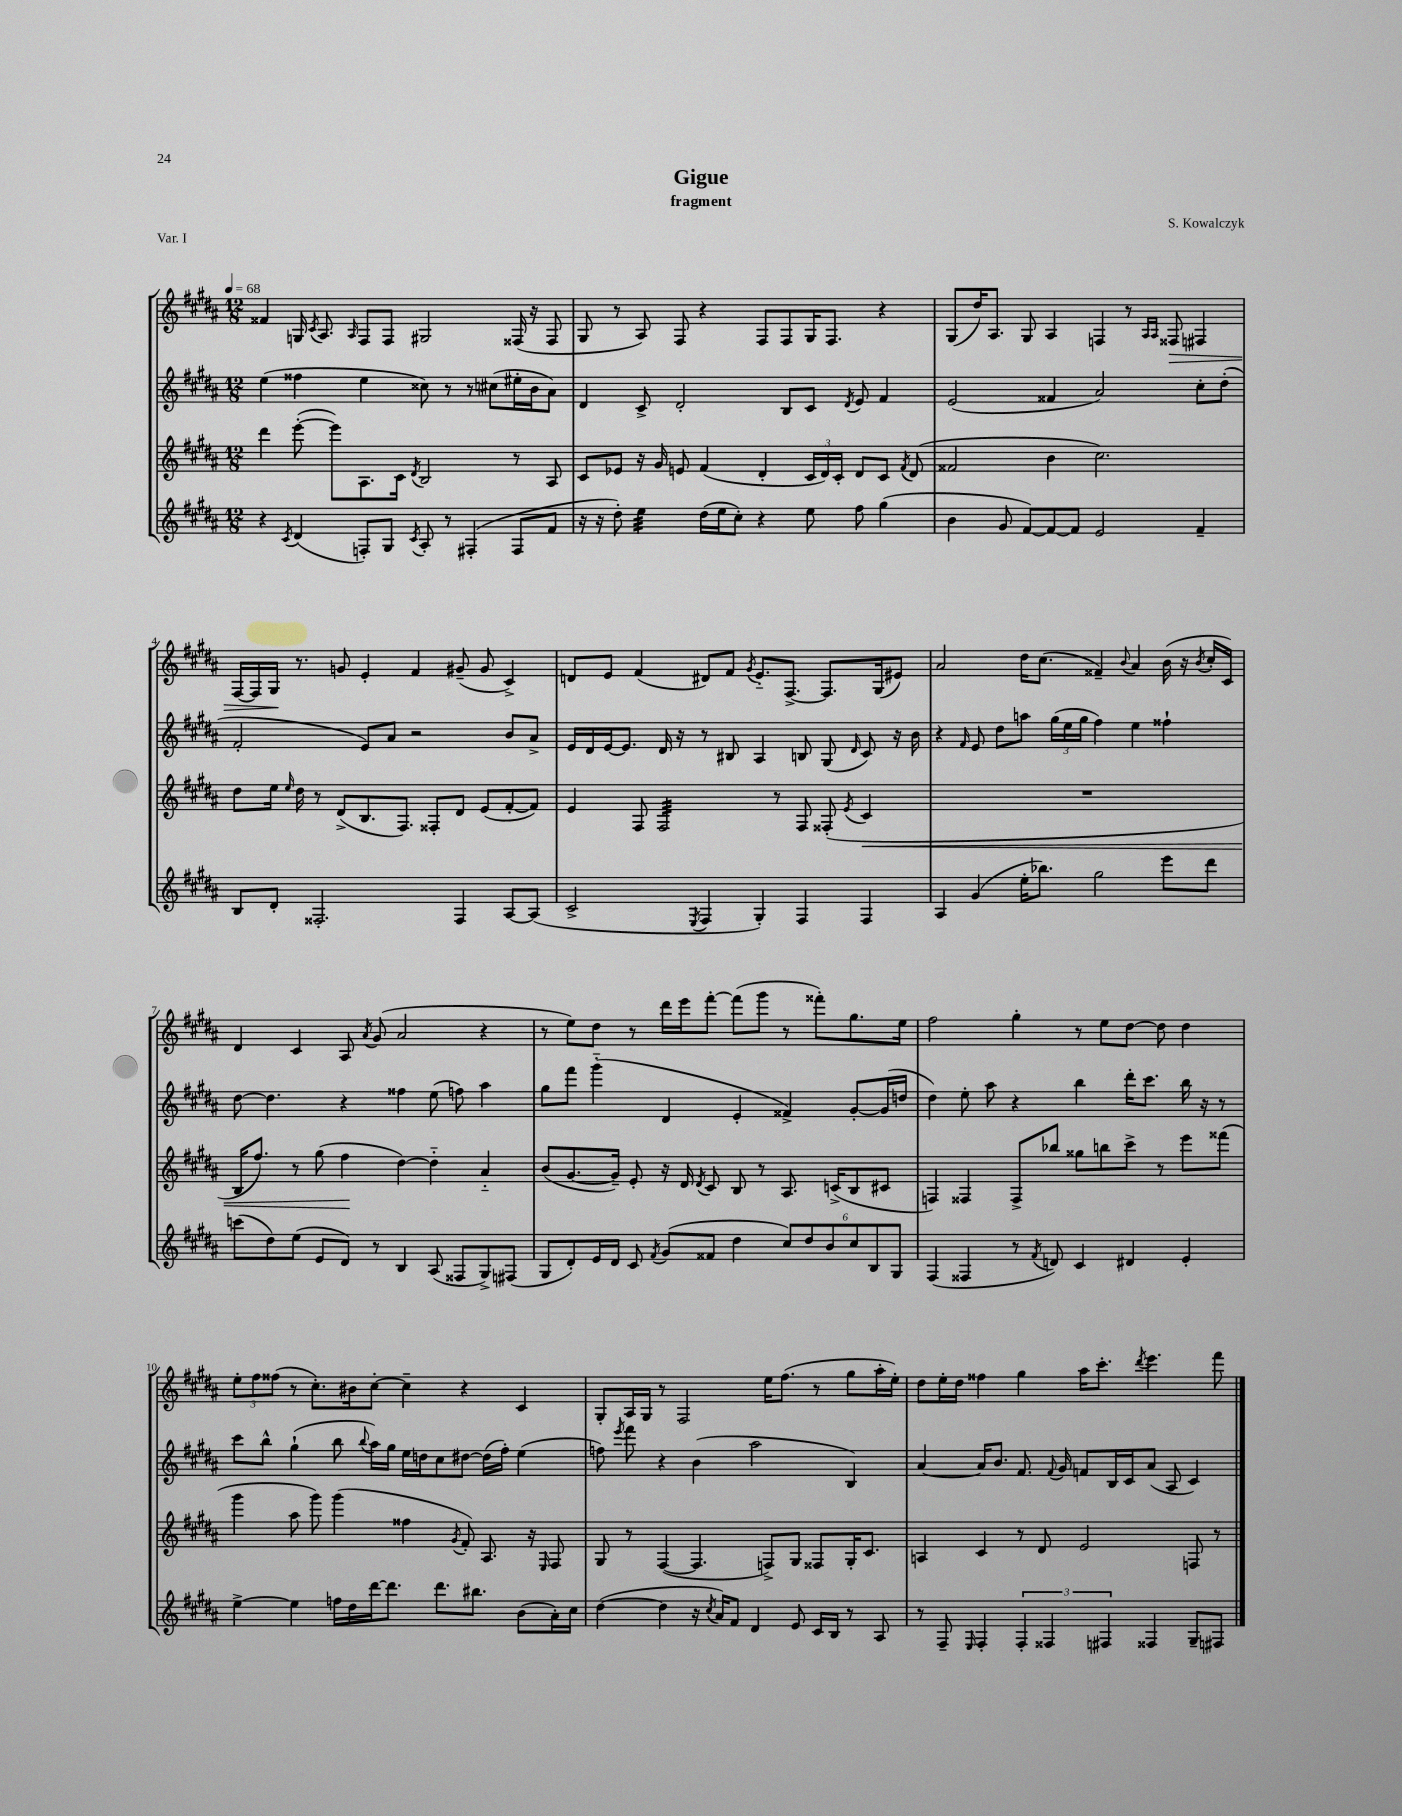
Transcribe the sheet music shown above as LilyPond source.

\header { title = "Gigue" composer = "S. Kowalczyk" subtitle = "fragment" piece = "Var. I" }
<<
\new StaffGroup <<
\new Staff = "s0" {
    \clef treble \key b \major \numericTimeSignature \time 12/8 \tempo 4 = 68
    \autoBeamOff fisis'4 g16 \acciaccatura { cis'8 } ais8. \grace { ais16 } fis8[ fis8] gis2 fisis16( r16 fisis8 |
    gis8 r8 ais8) fis8 r4 fis8[ fis8 gis16 fis8.] r4 |
    gis8[( dis''16) ais8.] gis8 ais4 f4 r8 \grace { ais16[ ais16] } fisis8\> fis4 |
    fis16[~ fis16 gis16]\! r8. g'8 e'4-. fis'4 gis'8--( gis'8 cis'4->) |
    d'8[ e'8] fis'4( dis'8[) fis'8] \acciaccatura { gis'8 } e'8.[-_ fis8.]~-> fis8.[ gis16( eis'8]) |
    ais'2 dis''16[ cis''8.]( fisis'4--) \appoggiatura { b'8 } ais'4 b'16( r16 \acciaccatura { b'8 } cis''16[-. cis'16]) |
    dis'4 cis'4 ais8 \acciaccatura { ais'8 } gis'8( ais'2 r4 |
    r8 e''8[) dis''8] r8 dis'''16[ e'''16 fis'''8]~-. fis'''8[( gis'''8] r8 fisis'''8[-.) gis''8. e''16] |
    fis''2 gis''4-. r8 e''8[ dis''8]~ dis''8 dis''4 |
    \tuplet 3/2 { e''8[-. fis''8 fisis''8]( } r8 cis''8.[-.) bis'16 cis''8]~-. cis''4-- r4 cis'4 |
    gis8[-. ais16 gis16] r8 fis2 e''16[ fis''8.]( r8 gis''8[ ais''16-. e''16]-.) |
    dis''8[ e''16-. dis''16] fisis''4 gis''4 ais''16[ cis'''8.]-. \acciaccatura { dis'''8 } e'''4. fis'''8 \bar "|." |
}
\new Staff = "s1" {
    \clef treble \key b \major \numericTimeSignature \time 12/8
    \autoBeamOff e''4( fisis''4 e''4 cisis''8) r8 r8 cis''8[( eis''16-. b'16 ais'8]) |
    dis'4 cis'8-> dis'2-. b8[ cis'8] \acciaccatura { dis'8 } e'8 fis'4 |
    e'2( fisis'4 ais'2) cis''8[-. dis''8]-.( |
    fis'2-. e'8[) ais'8] r2 b'8[ ais'8]-> |
    e'16[ dis'16 e'16~ e'8.] dis'16 r16 r8 bis8 ais4 b8 gis8( \grace { dis'16 } cis'8) r16 b'16 |
    r4 \grace { fis'16 } e'8 dis''8[ a''8] \tuplet 3/2 { gis''16[( e''16 gis''16] } fis''4) e''4 fisis''4-! |
    dis''8~ dis''4. r4 fisis''4 e''8( f''8) ais''4 |
    gis''8[ fis'''8] gis'''4-_( dis'4 e'4-. fisis'4->) gis'8[~-. gis'16( d''16] |
    dis''4) e''8-. ais''8 r4 b''4 dis'''16[-. cis'''8.] b''16 r16 r8 |
    cis'''8[ b''8]-^ gis''4-!( b''8 \appoggiatura { b''8 } ais''16[) gis''16] e''16[ d''16 cis''8 dis''8]~ dis''16[( fis''16]-.) e''4( |
    f''8) \acciaccatura { e'''8 } fis'''8 r4 b'4( ais''2 b4) |
    ais'4~ ais'16[ b'8.] fis'8. \appoggiatura { fis'8 } gis'16 f'8[ b16 cis'16 ais'8]( ais8 cis'4) \bar "|." |
}
\new Staff = "s2" {
    \clef treble \key b \major \numericTimeSignature \time 12/8
    \autoBeamOff dis'''4 e'''8~-.( e'''8[) ais8. cis'16] \acciaccatura { dis'8 } b2 r8 ais8 |
    cis'8[ ees'8] r16 gis'16 e'8 fis'4( dis'4-. \tuplet 3/2 { cis'16[ dis'16) cis'16]-. } dis'8[ cis'8] \acciaccatura { fis'8 } dis'8( |
    fisis'2 b'4 cis''2.) |
    dis''8[ e''16] \grace { e''16 } dis''16 r8 dis'8[->( b8. fis8.]) fisis8[-. dis'8] e'8[( fis'8~-. fis'8]) |
    e'4 fis8 fis2:32 r8 fis8 fisis8-.( \acciaccatura { e'8 } cis'4\< |
    R1. |
    b16[ fis''8.]) r8 gis''8( fis''4\! dis''4~) dis''4-_ ais'4-_ |
    b'8[( gis'8.~ gis'16]--) e'8-. r16 dis'16 \acciaccatura { dis'8 } cis'8 b8 r8 ais8. c'16[->( b8 cis'8] |
    f4) fisis4 fisis8[-> bes''8] gisis''8[ b''8 cis'''8]-> r8 e'''8[ fisis'''8]( |
    gis'''4 ais''8 gis'''8) gis'''4( fisis''4 \acciaccatura { gis'8 } fis'8-.) ais8. r16 \grace { e16 } fis8 |
    gis8 r8 fis4~( fis4. f8[->) gis8] fisis8[ gis16-. cis'8.] |
    a4 cis'4 r8 dis'8 e'2 f8 r8 \bar "|." |
}
\new Staff = "s3" {
    \clef treble \key b \major \numericTimeSignature \time 12/8
    \autoBeamOff r4 \acciaccatura { cis'8 } dis'4( f8[-.) gis8] \acciaccatura { cis'8 } ais8-. r8 fis4-.( fis8[ fis'8] |
    r16 r16 dis''8-.) e''4:32 dis''16[( e''16 cis''8]-.) r4 e''8 fis''8 gis''4( |
    b'4 gis'8 fis'8[~) fis'8~ fis'8] e'2 fis'4-- |
    b8[ dis'8]-. fisis2.-. fisis4 ais8[~ ais8]( |
    cis'2-> \acciaccatura { e8 } fis4 gis4-.) fis4 fis4 |
    ais4 gis'4( e''16[-. bes''8.]) gis''2 e'''8[ dis'''8] |
    c'''8[( dis''8) e''8]( e'8[ dis'8]) r8 b4 ais8( fisis8[ gis8->) fis8]( |
    gis8[ dis'8-.) e'16 dis'16] cis'8 \acciaccatura { fis'8 } gis'8[( fisis'8] dis''4 \tuplet 6/4 { cis''8[) dis''8 b'8 cis''8 b8 gis8] } |
    fis4( fisis4 r8 \acciaccatura { fis'8 } d'8) cis'4 dis'4 e'4-. |
    e''4~-> e''4 f''16[ dis''16 dis'''16~ dis'''8.] dis'''8.[ bis''8.] b'8[( ais'16-.) cis''16] |
    dis''4~( dis''4 r16 \acciaccatura { cis''8 } ais'16[) fis'8] dis'4 e'8 cis'16[ b16] r8 ais8 |
    r8 fis8-- \grace { e16 } fis4-. \tuplet 3/2 { fis4-. fisis4 fis4 } fisis4 gis8[-- fis8] \bar "|." |
}
>>
>>
